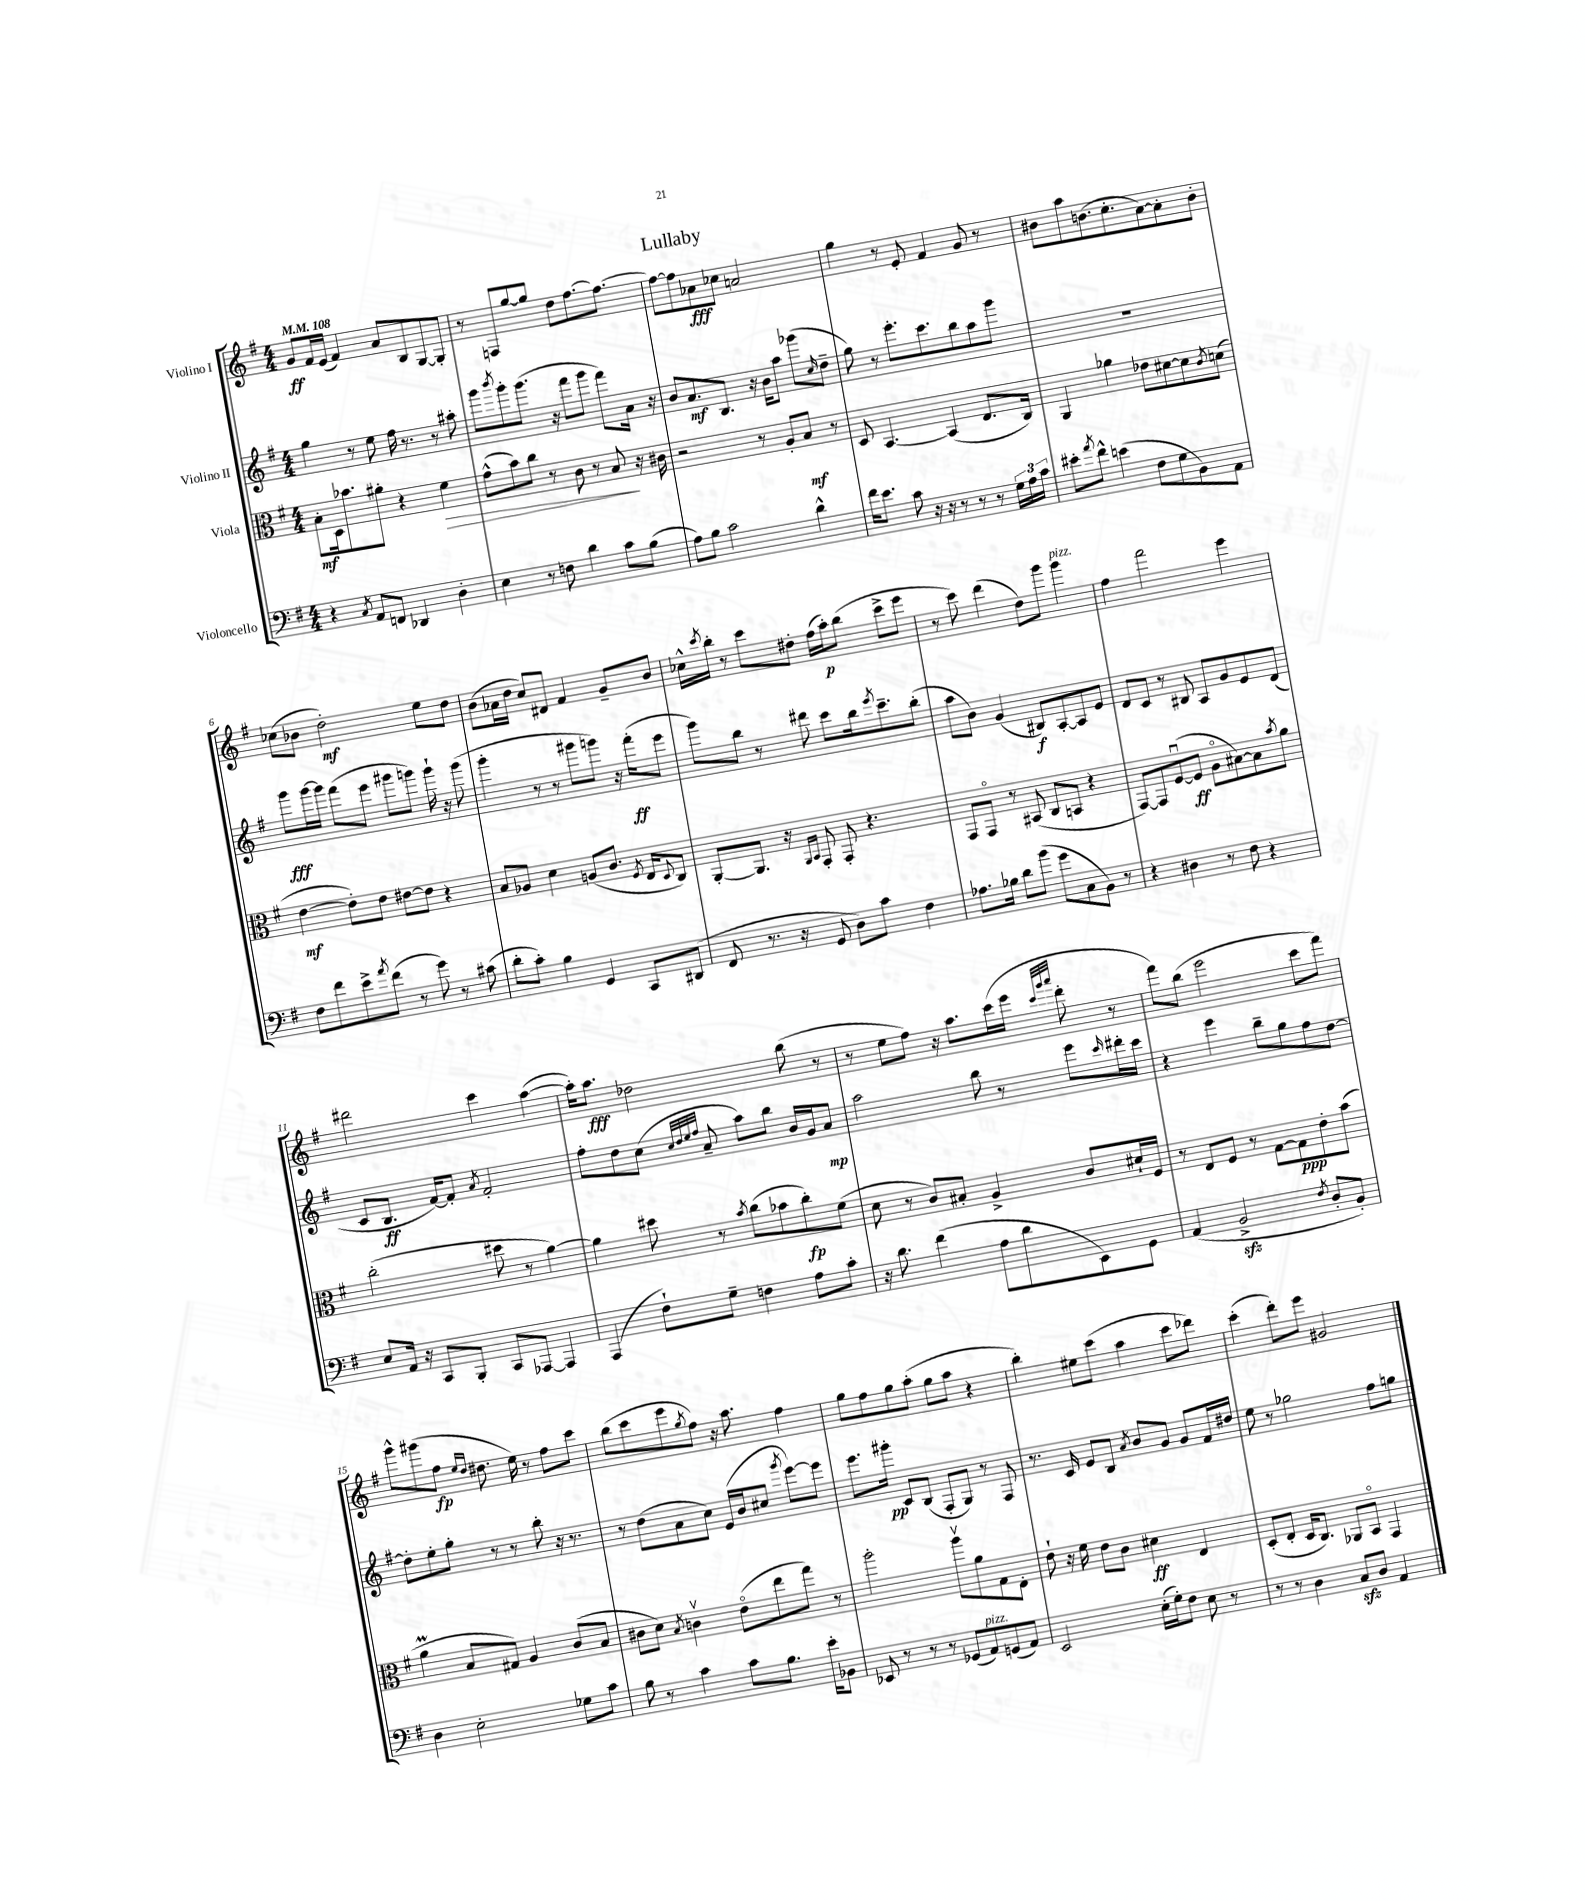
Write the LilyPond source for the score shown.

\header { title = "Lullaby" }
<<
\new StaffGroup <<
\new Staff = "s0" \with { instrumentName = "Violino I" } {
    \clef treble \key g \major \numericTimeSignature \time 4/4 \tempo 4 = 108
    g'8\ff fis'16 e'16( fis'4) a'8 b8 g8~ g8-. |
    r8 f8 g''8~ g''8 d''8 fis''8.~ fis''8.~ |
    fis''8~ fis''8 aes'8\fff ces''8 a'2 |
    g''4 r8 e'8-. fis'4 g'8 r8 |
    bis'8 a''8 b'8.( c''8.-. a'8~) a'8-. b'8-. |
    ces''8( bes'8 d''2-.\mf) e''8 d''8 |
    b'8( aes'16 d''16 c''8) dis'8 fis'4 g'8-- b'8 |
    ces''16-^ \acciaccatura { c'''8 } b''16-. r8 c'''8 dis''8-. fis''16( a''16-.\p) b''8( c'''8-> e'''8 |
    r8 c'''8) d'''4( d''8) g'''8 g'''4^\markup { \italic "pizz." } |
    fis''4 fis'''2 e'''4 |
    dis'''2 c'''4 a''4~( |
    a''16-.) a''8.\fff des''2 b''8( r8 |
    r8 e''8 fis''8) r16 a''8. c'''16( e'''16 \grace { c'''32 g'''32 a'''32 } d'''8-. r8 |
    fis'''8) b''8( e'''2 c'''8 fis'''8) |
    g'''8-^ gis'''8( fis''8\fp \grace { e''16 d''16 } dis''8. e''16) r8 fis''8 c'''8 |
    b''8( c'''8 e'''8 \acciaccatura { g''8 } fis''8) r16 a''8. fis''4 |
    g''8 fis''8 g''8 a''8-.( g''8 a''8 r4 |
    b''4-.) eis''8 c'''8( a''4 c'''8 des'''8) |
    c'''4-.( d'''8-.) e'''8 gis'2 \bar "|." |
}
\new Staff = "s1" \with { instrumentName = "Violino II" } {
    \clef treble \key g \major \numericTimeSignature \time 4/4
    g''4 r8 e''8 fis''16 r8. r8 ais''8-. |
    g'''8 \acciaccatura { b'''8 } g'''8-. g'''8.( r16 fis'''8 g'''8 fis'''8) a'16 r16 |
    b'8 a'8.\mf b8. r16 b'16 a''8 ges'''8( \grace { c''16 } d''8-- |
    g''8) r8 e'''8.-. c'''8. b''8 a''8 g'''8 |
    R1 |
    g'''8\fff g'''16~ g'''16 fis'''8( e'''8 gis'''8 g'''8) g'''16-! r16 g'''8( |
    g'''4-. r8 r8 gis'''8 g'''8) r16 fis'''16-.\ff( e'''8 |
    g'''8) b''8 r8 dis'''8 c'''8 b''16 \acciaccatura { e'''8 } c'''8.-- b''8-.( |
    a''8 b'8) g'4( bis8\f) a8~-. a8 e'8 |
    d'8 c'8 r8 bis8 a8 g'8 e'8 d'8( |
    c'8 b8.\ff fis'16~) fis'8-. \acciaccatura { a'8 } fis'2-. |
    fis''8-. d''8 c''8( \grace { c''32 d''32 e''32 fis''32 } a'8-- a''8) b''8 b'16 g'16 a'8\mp |
    a''2 b''8 r8 e'''8 \grace { c'''16 } dis'''16-. c'''16 |
    r4 e'''4 b''8-- g''8 fis''8 d''8~ |
    d''8-. e''8-. g''8-. r8 r8 b''8-. r16 r8. |
    r8 d''8( a'8 c''8) e'16( b'16 cis''8 \acciaccatura { g'''8 } e'''8~) e'''8 |
    e'''8. gis'''16-.\pp c'8 b8( fis8-. g8) r8 fis8 |
    r8. c'16 e'8 b8 \acciaccatura { a'8 } b'8 g'8 g'8 fis'16 dis''16 |
    e''8 r8 ges''2 fis''8 g''8 \bar "|." |
}
\new Staff = "s2" \with { instrumentName = "Viola" } {
    \clef alto \key g \major \numericTimeSignature \time 4/4
    b8-.\mf d16 bes'8. ais'8-. r4 fis'4\> |
    g'8-^( b'8) c''8 r8 c'8 r8 b8\! r16 cis'16 |
    r2 r8 a8-. b8\mf r8 |
    d8 b,4.~ b,4( e8. c16) |
    a,4 aes'4 ees'8 dis'8~ dis'8 \acciaccatura { c'8 } d'8( |
    e'4~\mf e'8-.) e'8 eis'8~ eis'8 r4 |
    b8 aes8 d'4 a8( c'8. \acciaccatura { fis8 } e16 \appoggiatura { d8 } c8) |
    a,8~-. a,8. r16 \grace { a,16 b,16 } g,8-. g,8-. r4. |
    g,8 g,8\flageolet r8 bis,8( c8 b,8 r4 |
    g,8~) g,8 fis8~\downbow( fis8\ff a8\flageolet bis8~) bis8 \acciaccatura { b'8 } a'8 |
    c''2-.( dis''8 r8 a'4~) |
    a'4 dis''8 r8 \acciaccatura { b'8 } c''8( bes'8 c''8-.\fp) fis'8( |
    d'8 r8 c'8) bis8-. a4-> c'8 dis'16-! fis16 |
    r8 e8 fis8 r8 g8~ g8\ppp e'8-. b'8( |
    a'4\prall b8 gis8) a4 c'8( b8 |
    cis'8 d'8) \acciaccatura { b8 } c'4\upbow e'8\flageolet( e''8 g''8) r8 |
    a''2-. a''8\upbow a'8 g8 e8-. |
    e'8-! r16 fis'16 e'8 c'8 dis'4\ff e4 |
    d8-.( e8-. d16 c8.) aes,8 b,8\flageolet g,4 \bar "|." |
}
\new Staff = "s3" \with { instrumentName = "Violoncello" } {
    \clef bass \key g \major \numericTimeSignature \time 4/4
    r4 \acciaccatura { c8 } a,8 f,8 des,4 d4-. |
    e4 r8 f8 d'4 c'8 b8( |
    a8) b8 c'2 d'4-^ |
    fis'16 e'8. c'8 r16 r16 r8 r8 r8 \tuplet 3/2 { g16 a16 c'16 } |
    eis'8-. \acciaccatura { a'8 } fis'8-^ e'4( fis8 g8 b,8) a,8 |
    fis8 fis'8 e'8-> \acciaccatura { a'8 } fis'8( r8 g'8) r8 cis'8( |
    d'8-. c'8-.) b4 g,4 c,8 dis,8( |
    fis,8 r8. r16 g,8 d8) c'8 fis4 |
    aes8. bes16 d'8 b'8( g'8 c8 b,8) r8 |
    r4 dis4 r8 fis8 r4 |
    e8 a,16 r16 c,8 b,,8-. c,8 aes,,8~ aes,,4 |
    a,,4( fis8-!) g8-- f4 a8 c'8-. |
    r16 d'8. fis'4( a8 d'8 e,8) g,8 |
    a,4( b,2->\sfz \acciaccatura { fis8 } d8-. b,8-.) |
    d4 e2-. ges8 c'8 |
    b8 r8 c'4 c'8 b8. e'16-. bes,8 |
    ees,8 r8 r8 r8 ges,8( a,8^\markup { \italic "pizz." }) g,8( a,8) |
    e,2 e16-.( g16-.) fis8 e8 r8 |
    r8 r8 d4 c8\sfz d8 a,4 \bar "|." |
}
>>
>>
